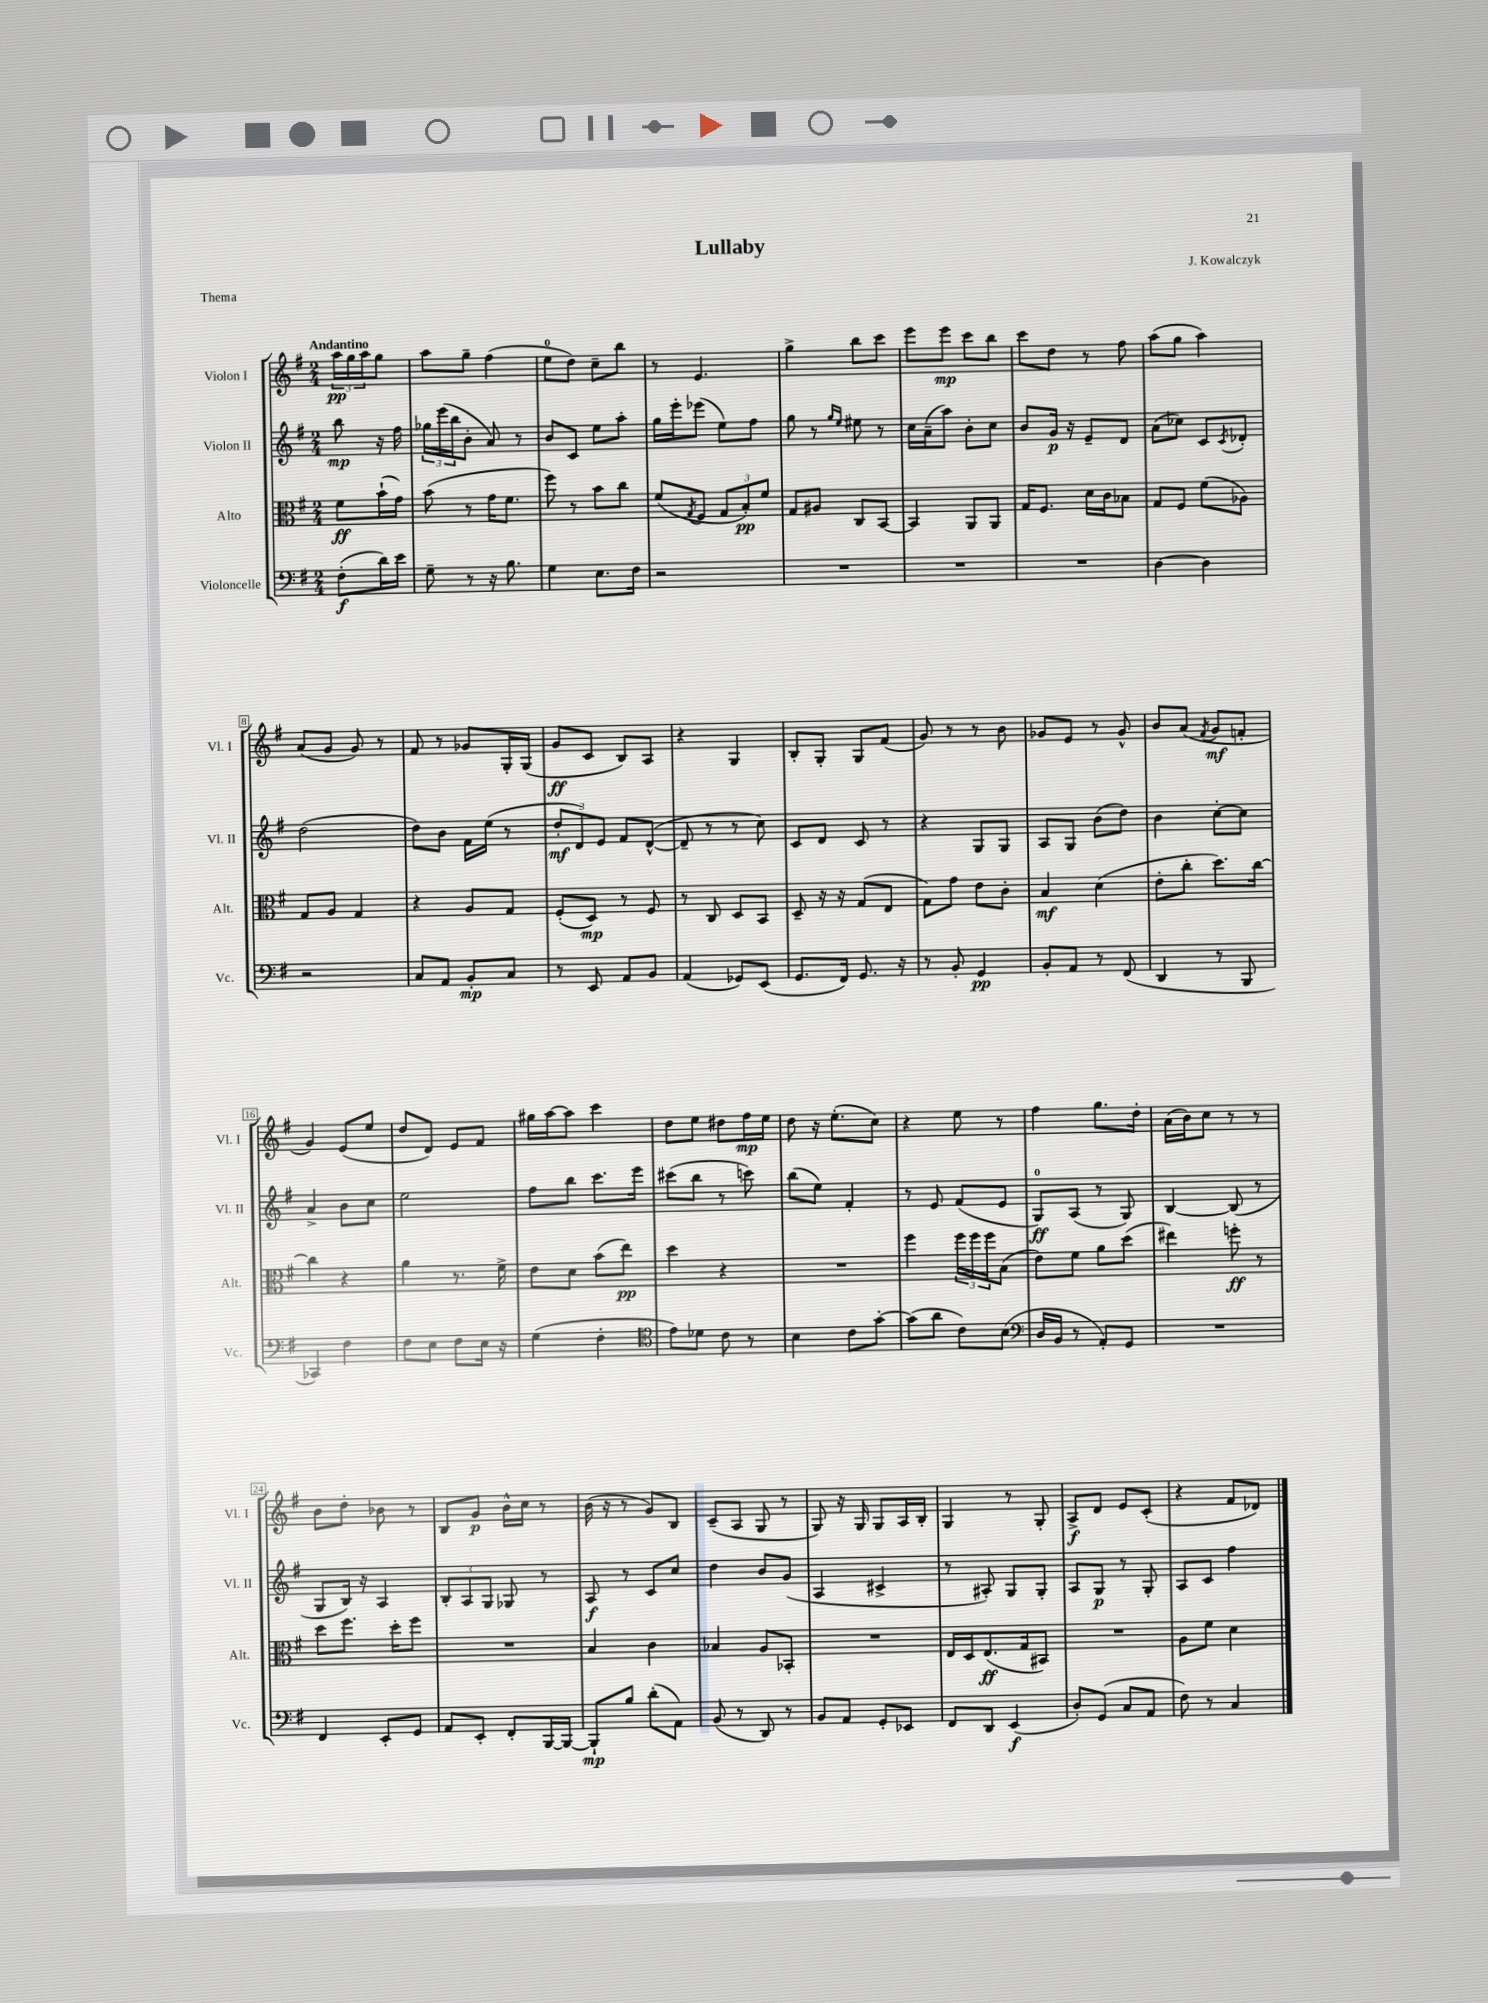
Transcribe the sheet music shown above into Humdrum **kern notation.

**kern	**kern	**kern	**kern
*staff4	*staff3	*staff2	*staff1
*clefF4	*clefC3	*clefG2	*clefG2
*k[f#]	*k[f#]	*k[f#]	*k[f#]
*M2/4	*M2/4	*M2/4	*M2/4
(8F#'\L	8f#\L	8bb\	24aa\LL
.	.	.	24gg\
.	.	.	24aa\J
16d\L)	(16b`\L	16r	8gg\J
16e\JJ	16g\JJ)	16ff#\	.
=	=	=	=
8G~\	(8b\	24gg-\LL	8aa\L
.	.	(24eee\	.
.	.	24bb\J	.
8r	8r	8b'\J	8gg~\J
16r	16g\LK	8a/)	(4ff#\
8.B\	8.f#\J	.	.
.	.	8r	.
=	=	=	=
4G\	8ff#\)	8b/L	8ee\L
.	8r	8c/J	8dd\J)
8.E\L	8b\L	8ee\L	8cc~\L
.	8cc\J	8aa'\J	8bb\J
16F#\Jk	.	.	.
=	=	=	=
2r	(8f#/L	16gg\LL	8r
.	.	16eee'\J	.
.	8qG/	.	.
.	8F#/J	(8eee-\J	4.e/
.	12G/L	8ee\L)	.
.	12B'/)	.	.
.	.	8ff#\J	.
.	12f#/J	.	.
=	=	=	=
2r	8G/L	8gg\	4gg^\
.	8A#/J	8r	.
.	.	16qqgg/LL	.
.	.	16qqee/JJ	.
.	8C/L	8ee#\	8bb\L
.	[8BB/J	8r	8ccc\J
=	=	=	=
2r	4BB/]	16cc\LL	8eee\L
.	.	(16a~\J	.
.	.	8aa\J)	8eee\J
.	8AA/L	8b'\L	8ccc\L
.	8AA/J	8cc\J	8bb\J
=	=	=	=
2r	16G/LK	8b/L	8ccc\L
.	8.F#/J	.	.
.	.	16g/Jk	8dd\J
.	.	16r	.
.	16d\LL	8e~/L	8r
.	16c\J	.	.
.	8B-\J	8d/J	8ff#\
=	=	=	=
[4D\	8G/L	(8a\L	(8aa\L
.	8F#/J	8cc-\J)	8gg\J
4D\]	(8f#\L	8c/L	4aa\)
.	.	8qc/	.
.	8A-\J)	8d-'/J	.
=	=	=	=
2r	8G/L	(2dd\	(8a/L
.	8A/J	.	8g/J
.	4G/	.	8g/)
.	.	.	8r
=	=	=	=
8C/L	4r	8dd\L)	8f#/
8AA/J	.	8b\J	8r
8BB'/L	8A/L	16f#\LL	8g-/L
.	.	(16ee\JJ	.
8C/J	8G/J	8r	16G'/L
.	.	.	(16G/JJ
=	=	=	=
8r	(8F#'/L	12dd'/L	8g/L
.	.	12d/)	.
8EE/	8D/J)	.	8c/J
.	.	12e/J	.
8AA/L	8r	8f#/L	8B/L)
8BB/J	8F#/	([8d^^/J	8A/J
=	=	=	=
(4AA/	8r	8d~/]	4r
.	8C/	8r	.
8GG-/L)	8D/L	8r	4G/
(8EE/J	8BB/J	8cc\)	.
=	=	=	=
8.GG/L	8D~/	8c/L	8B'/L
.	16r	8d/J	8G'/J
16FF#/Jk)	16r	.	.
8.GG/	(8G/L	8c/	8G/L
.	8E/J	8r	(8f#/J
16r	.	.	.
=	=	=	=
8r	8G\L)	4r	8g/)
8BB'/	8g\J	.	8r
4GG/	8e\L	8G/L	8r
.	8c'\J	8G/J	8b\
=	=	=	=
8BB'/L	4B/	8A/L	8g-/L
8AA/J	.	8G/J	8e/J
8r	(4d\	(8b\L	8r
(8FF#/	.	8dd\J)	8g-^^/
=	=	=	=
4DD/	8e'\L	4b\	8b/L
.	8cc'\J	.	(8a/J
.	.	.	8qf#/
8r	8.dd\L)	[8cc'\L	8g/L
8BBB/	.	8cc\]J	8f'/J
.	[16cc\Jk	.	.
=	=	=	=
4CC-/)	4cc\]	4a^/	4g/)
4F#\	4r	8b\L	(8e/L
.	.	8cc\J	8ee/J
=	=	=	=
8F#\L	4a\	2ee\	8dd/L
8E\J	.	.	8d/J)
8F#\L	8.r	.	8e/L
16E\Jk	.	.	8f#/J
16r	16f#^\	.	.
=	=	=	=
(4G\	8e\L	8ff#\L	16gg#\LL
.	.	.	[16aa\J
.	8d\J	8bb\J	8aa\]J
4F#'\	(8b\L	8.ccc\L	4ccc\
.	8ee\J)	.	.
.	.	16eee\Jk	.
=	=	=	=
*clefC4	*	*	*
8e\L)	4dd\	(8ccc#\L	8dd\L
8d-\J	.	8bb\J	8ee\J
8c\	4r	8r	8dd#\L
8r	.	8ccc\)	16ff#\L
.	.	.	16ee\JJ
=	=	=	=
4B\	2r	(8bb\L	8dd\
.	.	8ee\J)	16r
.	.	.	(8.ee'\L
8c\L	.	4f#'/	.
[8g'\J	.	.	8cc\J)
=	=	=	=
(8g\]L	4ff#\	8r	4r
8a\J	.	8e/	.
8c\L)	24ff#\LL	(8f#/L	8ee\
.	24ff#\	.	.
.	24ff#\J	.	.
(8B\J	(8B\J	8e/J	8r
=	=	=	=
*clefF4	*	*	*
16D/LL	8e\L)	8G/L)	4ff#\
16BB/JJ	.	.	.
8r	8f#\J	(8A/J	.
8AA'/L)	8a\L	8r	8.gg\L
8GG/J	(8dd\J	8G/)	.
.	.	.	16dd'\Jk
=	=	=	=
2r	4ee#\)	[4B/	(16a\LL
.	.	.	16b\J)
.	.	.	8cc\J
.	8ff'\	(8B/]	8r
.	8r	8r	8r
=	=	=	=
4FF#/	8dd\L	8G/L	8b\L
.	8.ff#\J	16B/Jk)	8dd'\J
.	.	16r	.
8EE'/L	.	4A/	8b-\
.	16dd'\LK	.	.
8GG/J	8ff#\J	.	8r
=	=	=	=
8AA/L	2r	12B'/L	8B/L
.	.	12A/	.
8EE'/J	.	.	8g/J
.	.	12G/J	.
8FF#'/L	.	8G-/	16b^^\LL
.	.	.	16cc\JJ
[16BBB/L	.	8r	8r
16BBB/_JJ	.	.	.
=	=	=	=
8BBB`/]L	4B/	8A/	(16b\
.	.	.	16r
8B/J	.	8r	8r
(8d'\L	4c\	8c/L	8g/L)
8AA\J)	.	8cc/J	8B/J
=	=	=	=
(8BB/	4B-/	4dd\	(8c~/L
8r	.	.	8A/J
8DD/)	8A/L	8b/L	8G/
8r	8BB-'/J	(8g/J	8r
=	=	=	=
8BB/L	2r	4A/	8G/)
8AA/J	.	.	16r
.	.	.	16G/
8GG'/L	.	4c#^/	8G/L
8EE-/J	.	.	16A/L
.	.	.	16B'/JJ
=	=	=	=
8FF#/L	16E/LL	8r	4G/
.	16D/J	.	.
8DD/J	(8.E/	8A#'/)	.
(4EE/	.	8G/L	8r
.	16G/k	.	.
.	8BB#/J)	8G'/J	8G'/
=	=	=	=
8D'/L)	2r	8A/L	8A^/L
(8GG/J	.	8G/J	8d/J
8C/L	.	8r	8e/L
8AA/J	.	8G'/	(8c'/J
=	=	=	=
8F#\)	8A\L	8A/L	4r
8r	8f#\J	8c/J	.
4C/	4d\	4ff#\	8f#/L
.	.	.	8d-/J)
==	==	==	==
*-	*-	*-	*-
